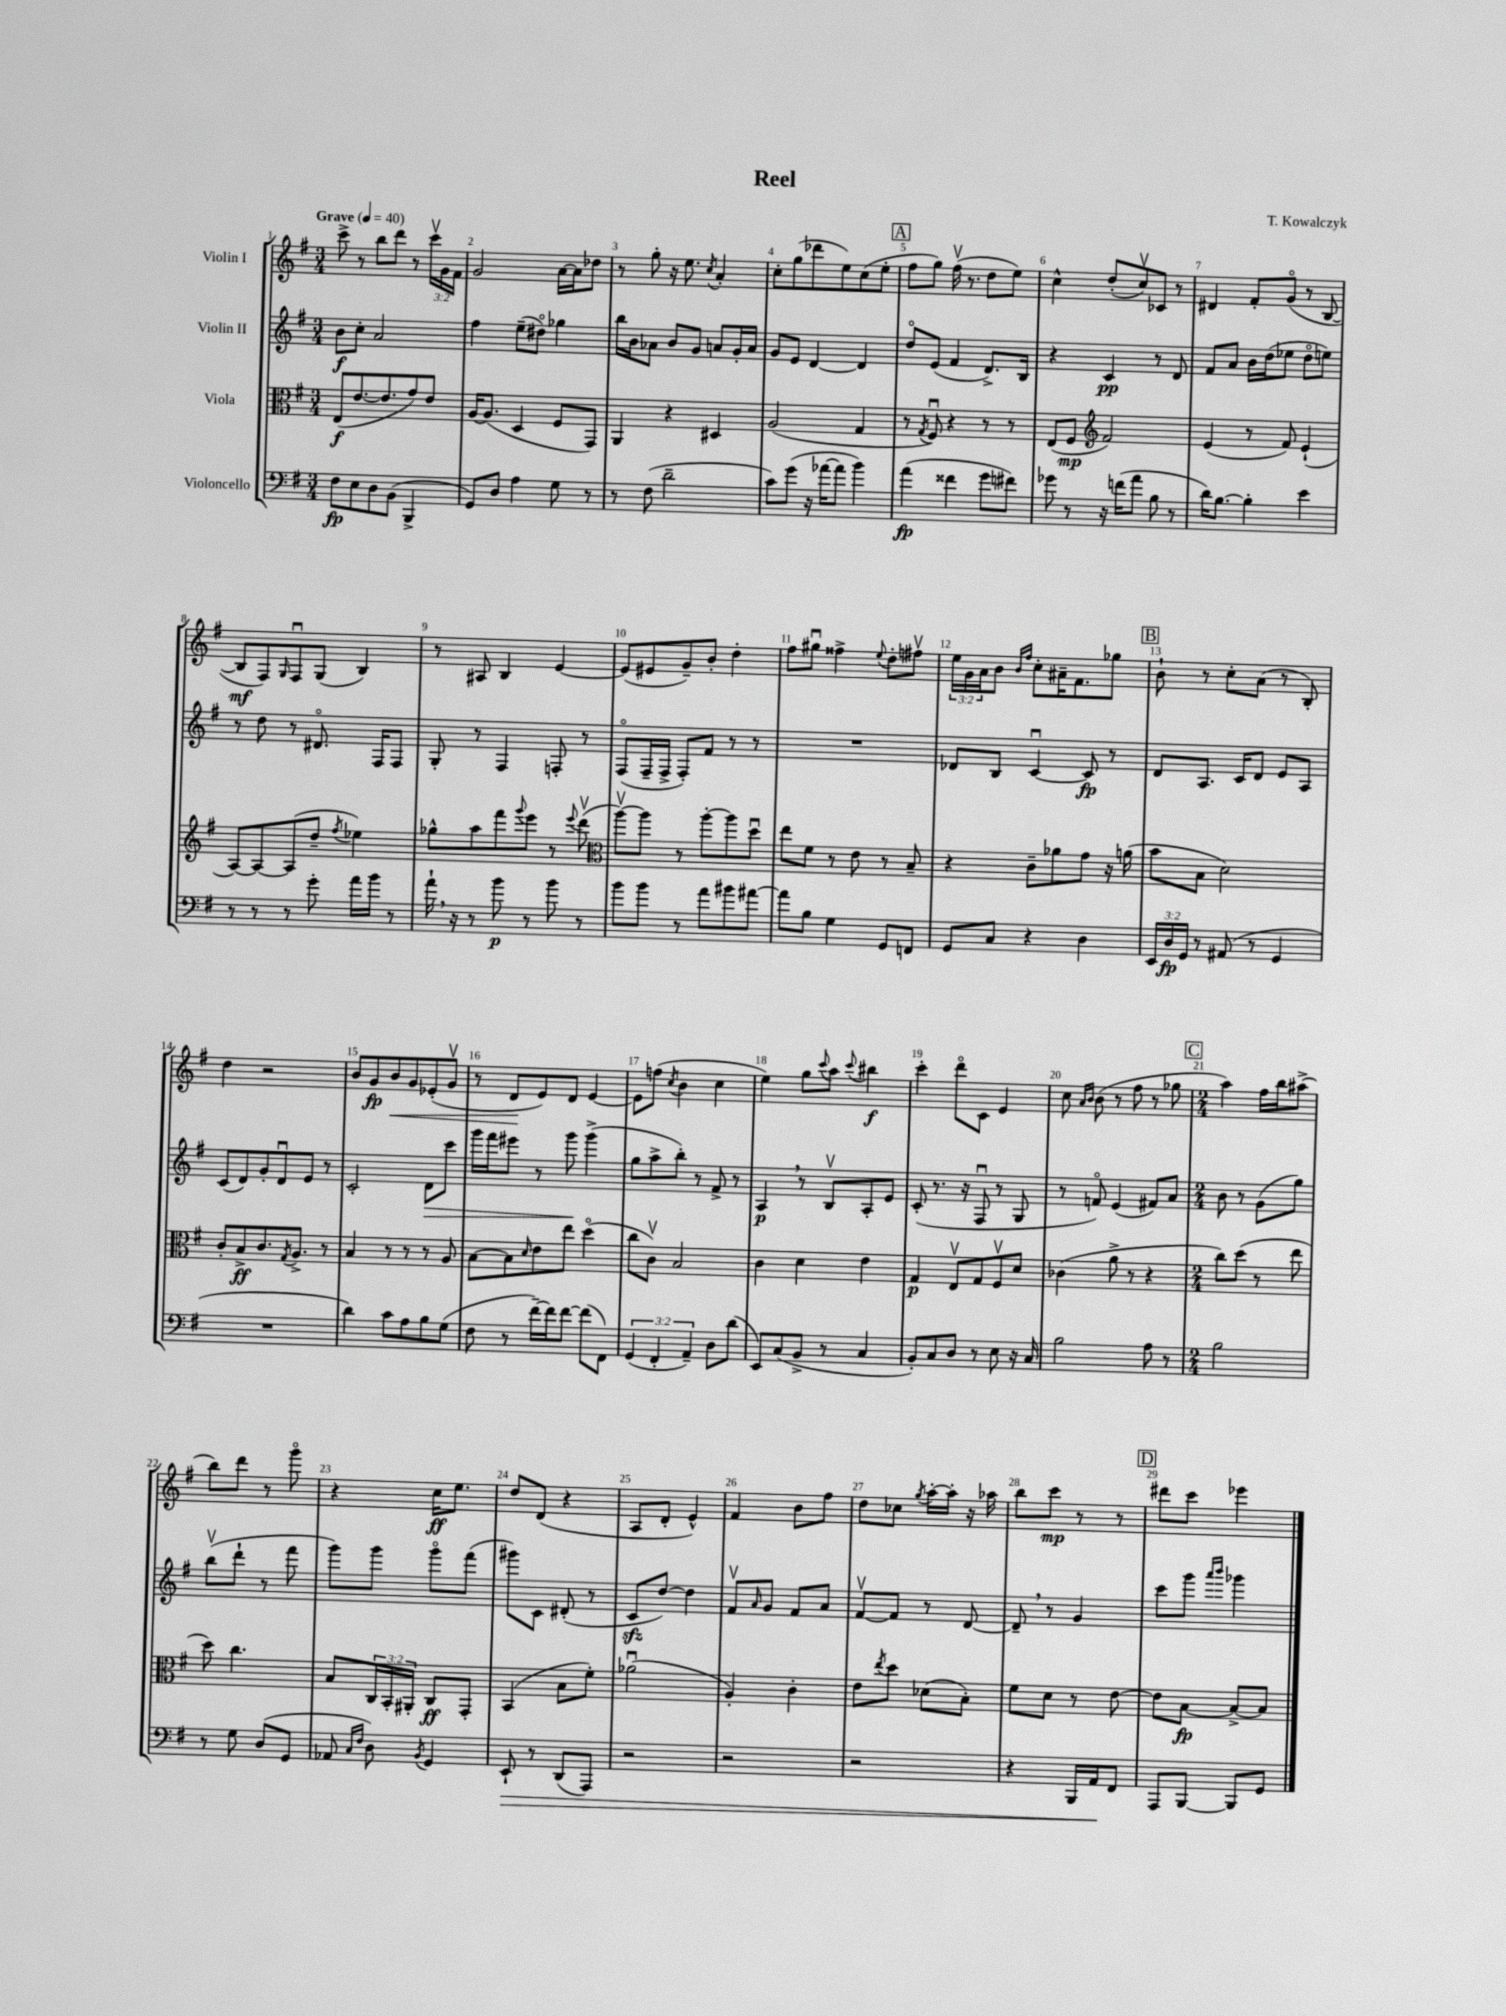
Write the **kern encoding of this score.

**kern	**kern	**kern	**kern
*staff4	*staff3	*staff2	*staff1
*clefF4	*clefC3	*clefG2	*clefG2
*k[f#]	*k[f#]	*k[f#]	*k[f#]
*M3/4	*M3/4	*M3/4	*M3/4
*MM40	*MM40	*MM40	*MM40
8F#\L	(8E/L	8b\L	8ccc^\
8E\	[8.e/	8cc'\J	8r
8D\	.	2a/	8bb\L
.	8.e/]	.	.
(8BB\J	.	.	8ddd\J
4BBB^/	8g/)	.	8r
.	8e/J	.	24cccv\LL
.	.	.	24g\
.	.	.	24f#\JJ
=	=	=	=
8GG/L)	[16A/LK	4ff#\	2g/
.	(8.A/]J	.	.
8D/J	.	.	.
4A\	4D/	(8ee~\L	.
.	.	8dd#o\J)	.
8G\	8F#/L	4gg-\	[16a\LL
.	.	.	16a\]J
8r	8GG/J)	.	8dd-\J
=	=	=	=
8r	4AA/	16bb\LL	8r
.	.	16b\J	.
(8F#\	.	8a-\J	8gg'\
2d~\	4r	8b/L	16r
.	.	.	8.ee\
.	.	8g/J	.
.	.	.	8qcc/
.	4D#/	8a/L	4a'/
.	.	16g'/L	.
.	.	16a/JJ	.
=	=	=	=
8c\L)	(2A/	8g/L	8cc'\L
(8g\J	.	8e/J	(8gg\
16r	.	[4d/	8ddd-\
[16a-\LK	.	.	.
8a-\]J	.	.	8ee\)
4b\)	4G/	4d/]	(8cc\
.	.	.	8ee'\J
=	=	=	=
(4a\	8r	8ddo/L	8ff#\L
.	8qG/	.	.
.	8F#u/)	(8e/J	8gg\J)
4f##\	4r	4f#/	(16ff#v\
.	.	.	8.r
8g\L	8r	8.d^/L)	8dd\L
8f#\J)	8r	.	8ee\J)
.	.	16B/Jk	.
=	=	=	=
8g-\	(8E/L	4r	4cc^^\
8r	8F#/J	.	.
*	*clefG2	*	*
16r	2f#/)	4c/	(8dd'/L
(16f\LK	.	.	.
8a\J	.	.	8ccv/)
8B\	.	8r	8c-/J
8r	.	8d/	8r
=	=	=	=
16d\LK)	(4e/	8f#/L	4d#/
[8.B\J	.	.	.
.	.	8a/J	.
4B'\]	8r	16b\LL	8f#'/L
.	.	(16dd\J	.
.	8f#/)	8ee-\J	(8go/J
4e\	(4e`/	8ddo\L	8r
.	.	8ee\J)	[8B/
=	=	=	=
8r	[8A/L)	8r	8B/]L
8r	8A/_	8dd\	8F#/)
.	.	.	16qqG/
8r	(8A/]	8r	8F#u/
8g'\	8dd~/J	8.d#o/	(8G/J
.	8qff#/	.	.
16a\LL	4ee-\)	.	4B/)
16b\JJ	.	16F#/LK	.
8r	.	8F#/J	.
=	=	=	=
16a`\	8gg-^^\L	8G'/	8r
16r	.	.	.
8r	8aa\	8r	8A#/
8b\	8fff#\	4F#/	4B/
.	8qqggg/	.	.
8r	8eee\J	.	.
8b\	8r	8F'/	[4e/
.	8qqeee/	.	.
8r	(8dddv\	8r	.
=	=	=	=
*	*clefC3	*	*
8b\L	[8aav\L)	(8F#o/L	(8e/]L
8b\J	8aa\]J	16F#~/L	8e#/
.	.	16F#^/JJ	.
8r	8r	8F#'/L)	8g~/)
8a\L	[8aa'\L	8f#/J	8b'/J
8b#\	8aa\]	8r	4dd'\
[8a#\J	8ddu\J	8r	.
=	=	=	=
8a#\]L	8ee\L	2.r	8ff#\L
8B\J	8f#\J	.	8gg#u\J
4G\	8r	.	4ff##^\
.	8e\	.	.
.	.	.	8qqee/
8GG/L	8r	.	8dd'\L
8FF/J	8B~/	.	8ff#v\J
=	=	=	=
8GG/L	4r	8d-/L	24ee\LL
.	.	.	24g\
.	.	.	24a\J
8C/J	.	8B/J	8b\J
.	.	.	16qqb/LL
.	.	.	16qqff#/JJ
4r	8c~\L	[4cu/	8cc'\L
.	8a-\	.	16a#~\K
.	.	.	8.f#\
4D\	8g\J	8c/]	.
.	16r	8r	8gg-\J
.	(16a\	.	.
=	=	=	=
24EE/LL	8b\L	8d/L	8b`\
24D/	.	.	.
24GG/JJ	.	.	.
8r	8B\J	8.A/J	8r
(8AA#/	2d\)	.	8cc'\L
.	.	16c/LK	.
8r	.	8d/J	(8a\J
4GG/	.	8e/L	8r
.	.	8A/J	8B'/)
=	=	=	=
2.r	8c'/L	(8c/L	4dd\
.	8B^/	8d/)	.
.	8.c/	8g'/	2r
.	.	8du/	.
.	8qG/	.	.
.	8.A^/J	.	.
.	.	8e/J	.
.	8r	8r	.
=	=	=	=
4d\)	4B/	2c'/	8b/L
.	.	.	8g/
8c\L	8r	.	8b/
8A\	8r	.	8g/
8B\	8r	8d\L	(8e-'/
(8G\J	8A/	8ccc\J	8gv/J
=	=	=	=
8F#\	[8B\L	16ggg\LL	8r
.	.	16fff#\J	.
8r	8B\]	8eee#\J	8d/L
.	16qqd/	.	.
[16f#~\LL)	8e\	8r	8e/)
16f#\]J	.	.	.
[8f#\J	8ee\J	8ggg\	8d/J
(8f#\]L	(4ddo\	(4ggg^\	[4e/
8FF#\J)	.	.	.
=	=	=	=
(6GG/	8cc\L	8gg\L	8e\]L
.	8cv\J)	8aa^\	(8ff\J
6FF#'/	.	.	.
.	.	.	8qcc/
.	2B/	8bb'\J)	4b\
6AA~/)	.	.	.
.	.	8r	.
8D\L	.	8f#^/	4cc\
(8d\J	.	8r	.
=	=	=	=
8EE/L)	4c\	4A/	4ee\)
(8C/	.	.	.
8BB^/J	4d\	8r	8gg\L
.	.	.	8qqccc/
8r	.	8Bv/L	8aa\J
.	.	.	8qqccc/
4C/	4e\	8A'/	4bb#\
.	.	8e/J	.
=	=	=	=
8BB'/L)	4G/	(8c'/	4ccc'\
8C/	.	8.r	.
8D/J	8Ev/L	.	8dddo\L
.	.	16r	.
8r	8G/	8F#u/	8c\J
8E\	8F#v/	8r	4e/
16r	8d/J	8G/	.
16C/	.	.	.
=	=	=	=
2B\	(4c-\	8r	8cc\
.	.	.	16qqa/LL
.	.	.	16qqb/JJ
.	.	8fo/)	(8b\
.	8a^\	(4e/	8r
.	8r	.	8ff#\
8A\	4r	8f#/L)	8r
8r	.	8a/J	8gg-\
=	=	=	=
*M2/4	*M2/4	*M2/4	*M2/4
2B\	8cc\L)	8b\	4aa\)
.	(8dd\J	8r	.
.	8r	(8g\L	16ff#\LL
.	.	.	16bb\J
.	8ee\	8gg\J)	(8aa#^\J
=	=	=	=
8r	8dd\)	(8bbv\L	8bb\L)
8G\	4.cc\	8ddd`\J	8ddd\J
(8D/L	.	8r	8r
8GG/J	.	8fff#\	8gggo\
=	=	=	=
8AA-/	8B/L	8ggg\L)	4r
16qqC/LL	.	.	.
16qqF#/JJ	.	.	.
8D\)	24C/L	8ggg\J	.
.	24BB'/	.	.
.	24AA#'/JJ	.	.
8qBB/	.	.	.
4GG/	8C/L	8gggo\L	16cc\LK
.	.	.	8.ee\J
.	8GG'/J	(8fff#\J	.
=	=	=	=
8EE`/	(4BB/	8ggg#\L)	8dd/L
8r	.	8c\J	(8d/J
(8DD/L	8B\L	(8d#'/	4r
8AAA/J)	8f#'\J)	8r	.
=	=	=	=
2r	(2a-u\	8c/L	8A/L
.	.	[8dd/J)	8d'/J
.	.	4dd\]	4e^^/)
=	=	=	=
2r	4A'/)	8f#v/L	4f#/
.	.	16qqa/	.
.	.	8g/J	.
.	4c'\	8f#/L	8b\L
.	.	8a/J	8ff#\J
=	=	=	=
2r	8e\L	[8f#v/L	8dd\L
.	8qee/	.	.
.	8dd\J	8f#/]J	8cc-\J
.	.	.	8qgg/
.	(8d-\L	8r	[16aa'\LL
.	.	.	16aa'\]JJ
.	8B'\J)	[8d/	16r
.	.	.	16aa-\
=	=	=	=
4r	8f#\L	8d~/]	8bb\L
.	8d\J	8r	8ccc\J
16BBB/LL	8r	4g/	8r
16AA/J	.	.	.
8FF#/J	[8e\	.	8r
=	=	=	=
8AAA/L	8e\]L	8ccc\L	8ddd#\L
[8BBB/J	[8B\J	8ggg\J	8ccc\J
.	.	16qqaaa/LL	.
.	.	16qqbbb/JJ	.
8BBB/]L	8B^/_L	4ggg-\	4eee-\
8GG/J	8B/]J	.	.
==	==	==	==
*-	*-	*-	*-
